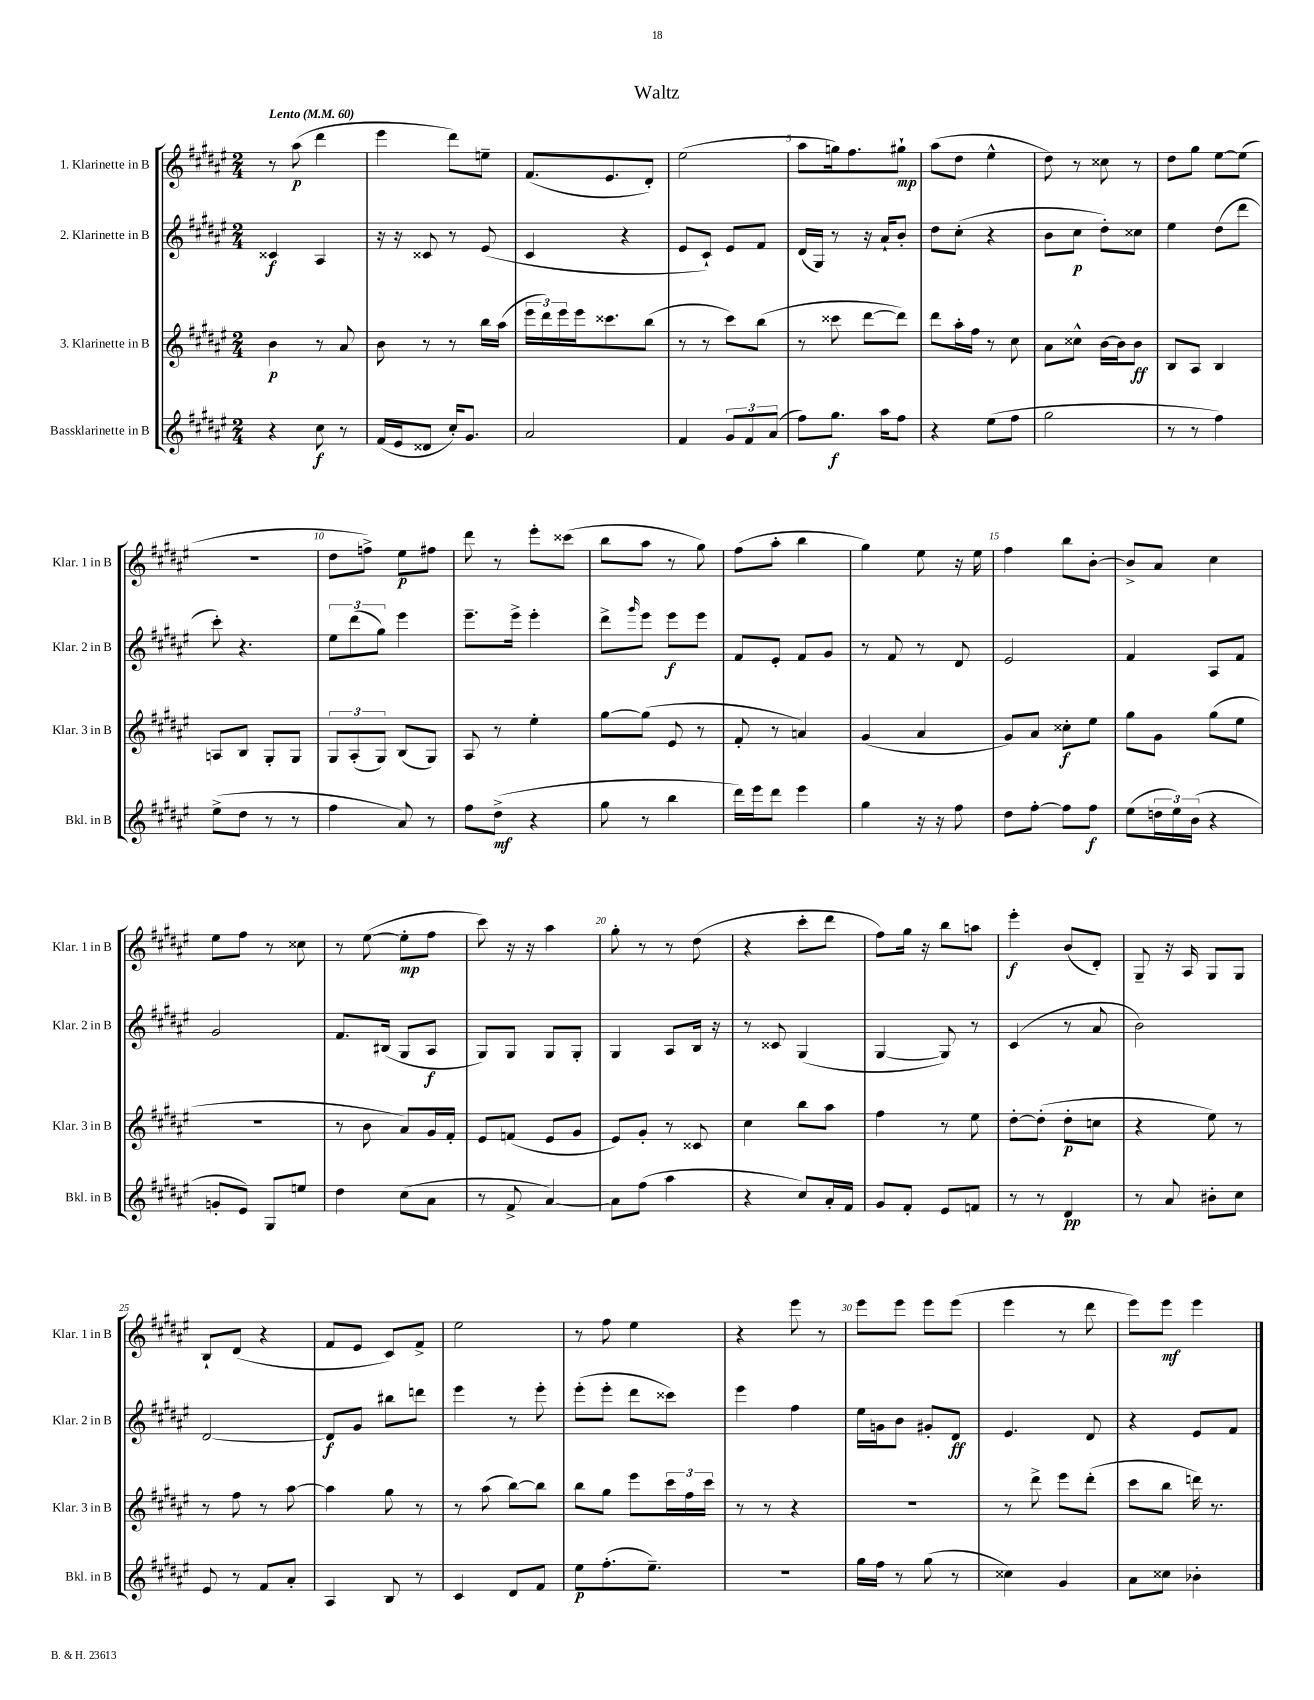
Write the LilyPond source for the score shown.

\header { title = "Waltz" }
<<
\new StaffGroup <<
\new Staff = "s0" \with { instrumentName = "1. Klarinette in B" shortInstrumentName = "Klar. 1 in B" } {
    \clef treble \key fis \major \numericTimeSignature \time 2/4 \tempo "Lento" 4 = 60
    r8 ais''8\p( dis'''4 |
    eis'''4 dis'''8) e''8-- |
    fis'8.( eis'8. dis'8-.) |
    eis''2( |
    ais''8 g''16) fis''8. gis''8-!\mp |
    ais''8( dis''8 eis''4-^ |
    dis''8) r8 cisis''8 r8 |
    dis''8 gis''8 eis''8~ eis''8( |
    R2 |
    dis''8 f''8->) eis''8\p fis''8 |
    dis'''8 r8 eis'''8-. cisis'''8( |
    b''8 ais''8 r8 gis''8) |
    fis''8( ais''8-. b''4 |
    gis''4) eis''8 r16 eis''16 |
    fis''4 b''8 b'8~-. |
    b'8-> ais'8 cis''4 |
    eis''8 fis''8 r8 cisis''8 |
    r8 eis''8~( eis''8-.\mp fis''8 |
    cis'''8) r16 r16 ais''4 |
    gis''8-. r8 r8 dis''8( |
    r4 cis'''8-. dis'''8 |
    fis''8) gis''16 r16 b''8 a''8 |
    eis'''4-.\f b'8( dis'8-.) |
    gis8-- r16 ais16 gis8 gis8 |
    b8-! dis'8( r4 |
    fis'8 eis'8 cis'8) fis'8-> |
    eis''2 |
    r8 fis''8 eis''4 |
    r4 eis'''8 r8 |
    eis'''8 eis'''8 eis'''8 eis'''8( |
    eis'''4 r8 dis'''8 |
    eis'''8) eis'''8\mf eis'''4 \bar "|." |
}
\new Staff = "s1" \with { instrumentName = "2. Klarinette in B" shortInstrumentName = "Klar. 2 in B" } {
    \clef treble \key fis \major \numericTimeSignature \time 2/4
    cisis'4\f ais4 |
    r16 r16 cisis'8 r8 eis'8( |
    cis'4 r4 |
    eis'8 cis'8-!) eis'8 fis'8 |
    dis'16( gis16) r8 r16 ais'16-! b'8-. |
    dis''8 cis''8-.( r4 |
    b'8 cis''8\p dis''8-.) cisis''8 |
    eis''4 dis''8( dis'''8 |
    cis'''8-.) r4. |
    \tuplet 3/2 { eis''8 dis'''8( gis''8) } eis'''4 |
    eis'''8.-- eis'''16-> eis'''4-. |
    dis'''8-> \grace { gis'''16 } eis'''8 eis'''8\f eis'''8 |
    fis'8 eis'8-. fis'8 gis'8 |
    r8 fis'8 r8 dis'8 |
    eis'2 |
    fis'4 ais8 fis'8 |
    gis'2 |
    fis'8. bis16( gis8 ais8\f |
    gis8) gis8 gis8 gis8-. |
    gis4 ais8 b16 r16 |
    r8 cisis'8 gis4( |
    gis4~ gis8) r8 |
    cis'4( r8 ais'8 |
    b'2) |
    dis'2~ |
    dis'8\f gis'8 bis''8 d'''8 |
    eis'''4 r8 eis'''8-. |
    eis'''8-.( eis'''8-. dis'''8 cisis'''8) |
    eis'''4 fis''4 |
    eis''16 g'16 b'8 gis'8-. dis'8\ff |
    eis'4. dis'8 |
    r4 eis'8 fis'8 \bar "|." |
}
\new Staff = "s2" \with { instrumentName = "3. Klarinette in B" shortInstrumentName = "Klar. 3 in B" } {
    \clef treble \key fis \major \numericTimeSignature \time 2/4
    b'4\p r8 ais'8 |
    b'8 r8 r8 b''16 ais''16( |
    \tuplet 3/2 { eis'''16 dis'''16) eis'''16 } eis'''16 cisis'''8. b''8( |
    r8 r8 cis'''8) b''8( |
    r8 cisis'''8 dis'''8~ dis'''8) |
    dis'''8 ais''16-. fis''16 r8 cis''8 |
    ais'8 cisis''8-^ b'16~ b'16 b'8\ff |
    b8 ais8 b4 |
    a8 b8 gis8-. gis8 |
    \tuplet 3/2 { gis8 ais8-.( gis8) } b8( gis8) |
    ais8 r8 eis''4-. |
    gis''8~ gis''8( eis'8 r8 |
    fis'8-. r8 a'4) |
    gis'4( ais'4 |
    gis'8) ais'8 cisis''8-.\f eis''8 |
    gis''8 gis'8 gis''8( eis''8 |
    R2 |
    r8 b'8 ais'8) gis'16 fis'16-. |
    eis'8 f'8( eis'8 gis'8 |
    eis'8) gis'8-. r8 cisis'8 |
    cis''4 b''8 ais''8 |
    fis''4 r8 eis''8 |
    dis''8~-. dis''8-.( dis''8-.\p c''8 |
    r4 eis''8) r8 |
    r8 fis''8 r8 ais''8~ |
    ais''4 gis''8 r8 |
    r8 ais''8( b''8~) b''8 |
    b''8 gis''8 eis'''8 \tuplet 3/2 { cis'''16 fis''16 cis'''16 } |
    r8 r8 r4 |
    r2 |
    r8 dis'''8-> eis'''8 dis'''8-.( |
    cis'''8 b''8 d'''16) r8. \bar "|." |
}
\new Staff = "s3" \with { instrumentName = "Bassklarinette in B" shortInstrumentName = "Bkl. in B" } {
    \clef treble \key fis \major \numericTimeSignature \time 2/4
    r4 cis''8\f r8 |
    fis'16( eis'16 disis'8 cis''16-.) gis'8. |
    ais'2 |
    fis'4 \tuplet 3/2 { gis'8 fis'8 ais'8( } |
    fis''8) gis''8.\f ais''16 fis''8 |
    r4 eis''8( fis''8 |
    gis''2 |
    r8 r8 fis''4) |
    eis''8->( dis''8 r8 r8 |
    fis''4 ais'8) r8 |
    fis''8 dis''8->\mf( r4 |
    gis''8 r8 b''4 |
    dis'''16) eis'''16 dis'''8 eis'''4 |
    gis''4 r16 r16 fis''8 |
    dis''8 fis''8~-. fis''8 fis''8\f |
    eis''8( \tuplet 3/2 { d''16 eis''16) b'16( } r4 |
    g'8-. eis'8) gis8 e''8 |
    dis''4 cis''8( ais'8 |
    r8 fis'8-> ais'4~) |
    ais'8 fis''8( ais''4 |
    r4 cis''8) ais'16-. fis'16 |
    gis'8 fis'8-. eis'8 f'8 |
    r8 r8 dis'4\pp |
    r8 ais'8 bis'8-. cis''8 |
    eis'8 r8 fis'8 ais'8-. |
    ais4 b8 r8 |
    cis'4 dis'8 fis'8 |
    eis''8\p fis''8.-.( eis''8.--) |
    R2 |
    gis''16 fis''16 r8 gis''8( r8 |
    cisis''4) gis'4 |
    ais'8 cisis''8 bes'4-. \bar "|." |
}
>>
>>
\layout { \context { \Score \override BarNumber.break-visibility = ##(#f #t #t) barNumberVisibility = #(every-nth-bar-number-visible 5) } }
